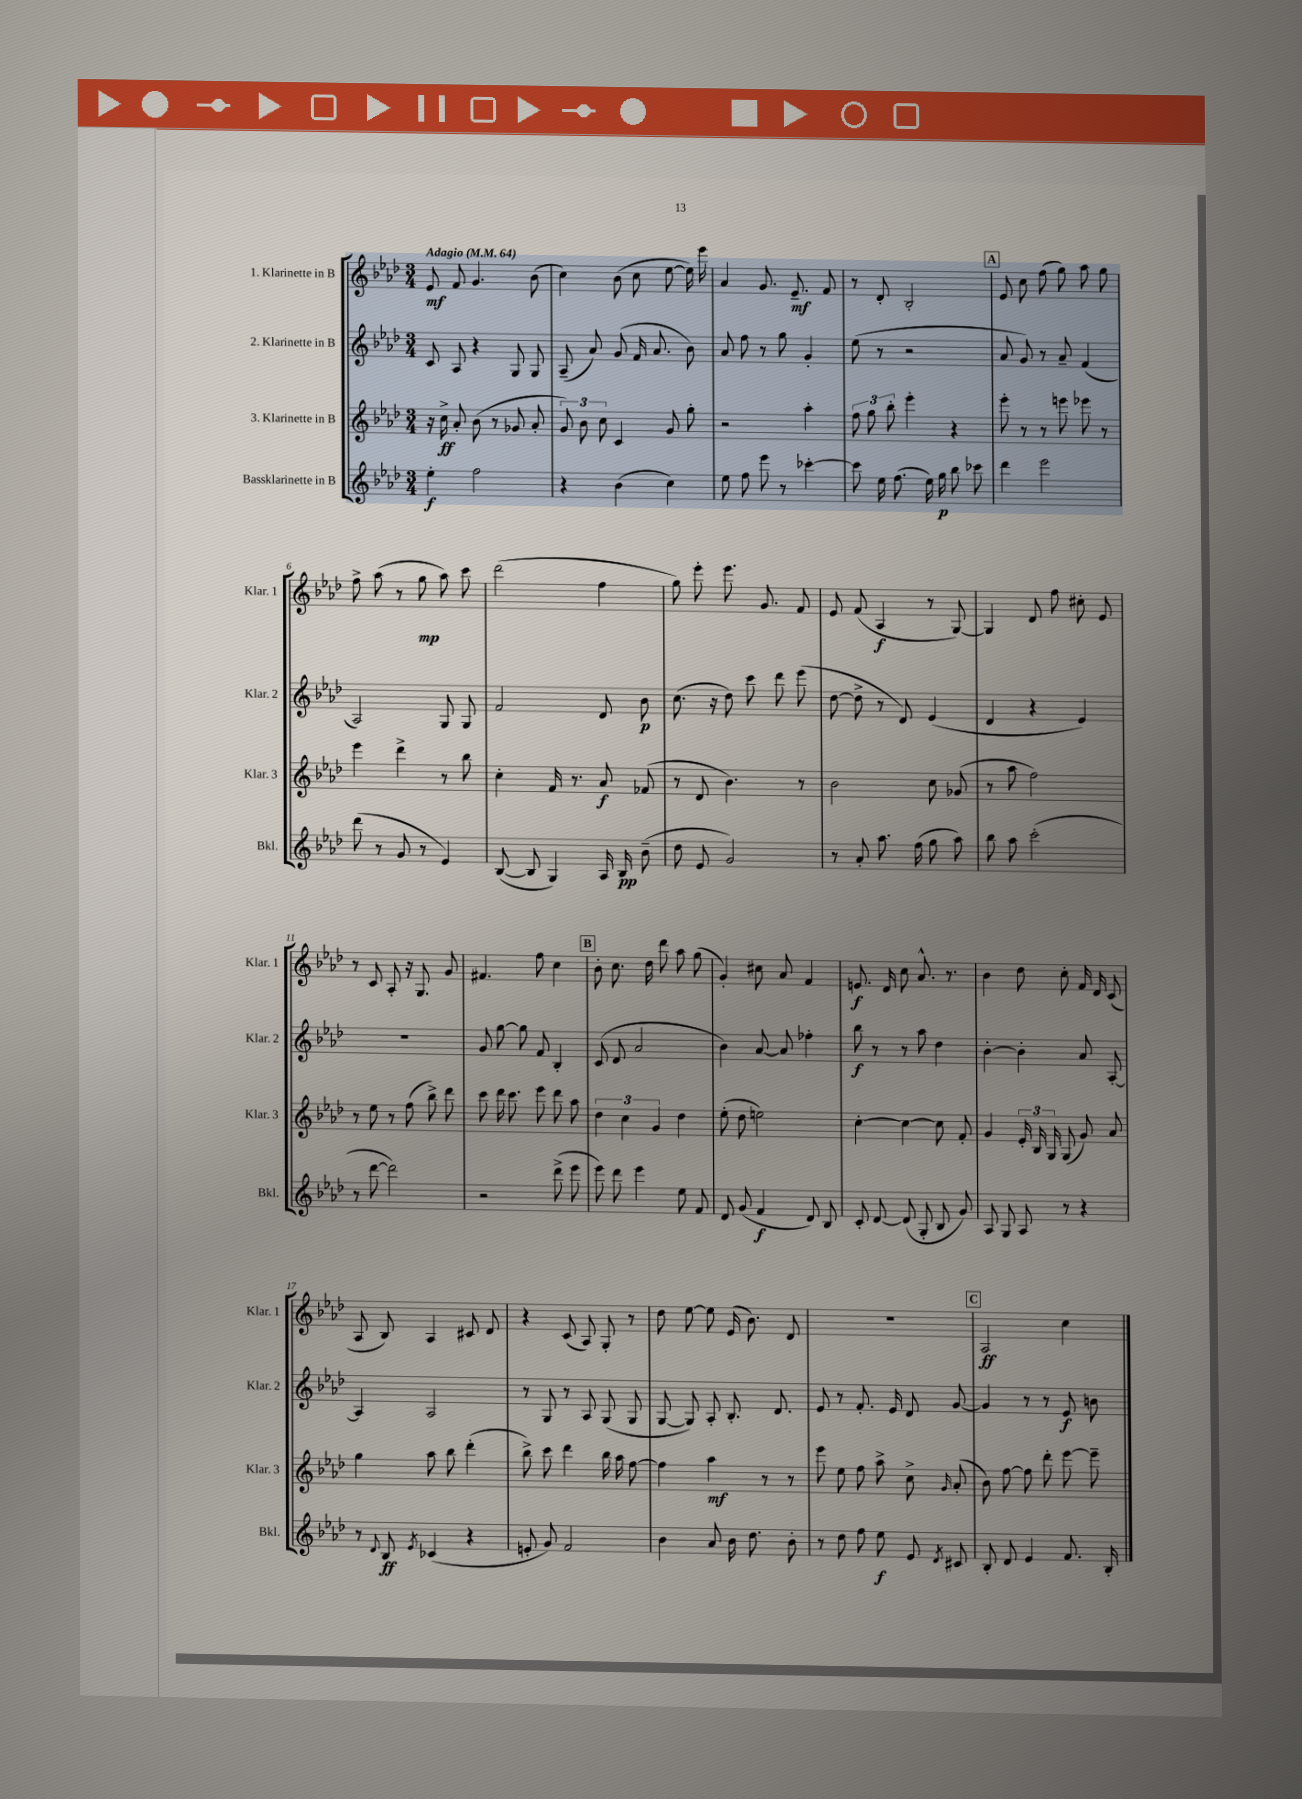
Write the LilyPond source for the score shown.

<<
\new StaffGroup <<
\new Staff = "s0" \with { instrumentName = "1. Klarinette in B" shortInstrumentName = "Klar. 1" } {
    \clef treble \key aes \major \numericTimeSignature \time 3/4 \tempo "Adagio" 4 = 64
    \autoBeamOff ees'8\mf f'8 g'4. bes'8( |
    c''4) bes'8( c''8 ees''8~ ees''16) ees'''16 |
    aes'4 g'8. ees'8.--\mf f'8 |
    r8 des'8-. bes2-. |
    \mark \markup { \box "A" } ees'8 c''8 f''8( g''8) aes''8 g''8 |
    f''8-> aes''8( r8 g''8\mp aes''8) c'''8 |
    des'''2( f''4 |
    g''8) ees'''8-. ees'''8. g'8. f'8 |
    ees'8 f'8( aes4\f r8 g8~) |
    g4 des'8 f''8 cis''8-. ees'8 |
    r8 c'8 aes8-. r16 g8. g'8 |
    fis'4. f''8 c''4 |
    \mark \markup { \box "B" } bes'8-. c''8. des''16 des'''8 aes''8 g''8( |
    g'4-.) cis''8 aes'8 f'4 |
    e'8.\f des'16 c''8 aes'8.-^ r8. |
    bes'4 des''8 c''8-. f'16 des'16 c'8( |
    aes8 bes8) aes4 cis'8 des'8 |
    r4 c'8( aes8) g8-. r8 |
    des''8 ees''8~ ees''8 ees'16( bes'8.) des'8 |
    R2. |
    \mark \markup { \box "C" } aes2\ff c''4 \bar "|." |
}
\new Staff = "s1" \with { instrumentName = "2. Klarinette in B" shortInstrumentName = "Klar. 2" } {
    \clef treble \key aes \major \numericTimeSignature \time 3/4
    \autoBeamOff c'8 aes8 r4 g8 g8 |
    aes8--( aes'8) g'8( f'16 aes'8. bes'8) |
    aes'8 f''8 r8 g''8 g'4-. |
    ees''8( r8 r2 |
    \mark \markup { \box "A" } aes'8 g'8) r8 aes'8-- f'4( |
    aes2) g8 g8 |
    f'2 des'8 bes'8\p |
    c''8.( r16 des''8) c'''8 des'''8 ees'''8( |
    des''8~ des''8-> r8 des'8) ees'4( |
    des'4 r4 ees'4) |
    R2. |
    g'8 g''8~ g''8 f'8 bes4-. |
    \mark \markup { \box "B" } c'8( des'8 aes'2 |
    bes'4) aes'8~ aes'8 fes''4-. |
    bes''8\f r8 r8 aes''8 des''4 |
    bes'4~-. bes'4-. aes'8 aes8~-. |
    aes4 aes2 |
    r8 g8 r8 aes8 g8( g8 |
    g8~ g8) aes8-. bes8.-. des'8. |
    ees'8 r8 f'8.-. ees'16 des'8 g'8~ |
    \mark \markup { \box "C" } g'4 r8 r8 ees'8\f b'8 \bar "|." |
}
\new Staff = "s2" \with { instrumentName = "3. Klarinette in B" shortInstrumentName = "Klar. 3" } {
    \clef treble \key aes \major \numericTimeSignature \time 3/4
    \autoBeamOff r16 c''16->\ff aes'8-. bes'8( r8 ges'8 aes'8-. |
    \tuplet 3/2 { g'8) bes'8 c''8 } c'4 g'8 g''8-. |
    r2 aes''4-. |
    \tuplet 3/2 { f''8 g''8 bes''8-. } ees'''4-. r4 |
    \mark \markup { \box "A" } ees'''8-. r8 r8 e'''8 ees'''8 r8 |
    ees'''4 des'''4-> r8 bes''8 |
    c''4-. f'16 r8. aes'8\f fes'8( |
    r8 des'8 bes'4.) r8 |
    bes'2 c''8 ges'8( |
    r8 aes''8 f''2) |
    r8 ees''8 r8 f''8( bes''8->) des'''8 |
    c'''8 des'''16 c'''8. ees'''8 des'''8 aes''8 |
    \mark \markup { \box "B" } \tuplet 3/2 { des''4 c''4 g'4 } des''4 |
    ees''8-.( des''8 e''2) |
    c''4~-. c''4~ c''8 f'8-. |
    g'4 \tuplet 3/2 { ees'16-. bes16 g16 } g8( g'8) aes'8 |
    g''4 aes''8 bes''8 des'''4-.( |
    bes''8->) c'''8 des'''4 bes''16 aes''16 f''8~ |
    f''4 aes''4\mf r8 r8 |
    ees'''8 ees''8 f''8 aes''8-> c''8-> \grace { g'16 } aes'8-.( |
    \mark \markup { \box "C" } bes'8) f''8~ f''8 des'''8-. ees'''8~ ees'''8-- \bar "|." |
}
\new Staff = "s3" \with { instrumentName = "Bassklarinette in B" shortInstrumentName = "Bkl." } {
    \clef treble \key aes \major \numericTimeSignature \time 3/4
    \autoBeamOff ees''4-.\f f''2 |
    r4 bes'4( c''4) |
    ees''8 f''8 ees'''8 r8 ces'''4~-. |
    ces'''8 ees''16 f''8.( ees''16) g''16\p bes''8 ces'''8 |
    \mark \markup { \box "A" } des'''4 ees'''2 |
    des'''8( r8 g'8 r8 ees'4) |
    bes8~( bes8 g4) aes16 bes16\pp bes'8--( |
    des''8 ees'8 g'2) |
    r8 aes'8-. aes''8. f''16( g''8 aes''8) |
    bes''8 aes''8 c'''2-.( |
    r8 des'''8~ des'''2) |
    r2 des'''8->( ees'''8 |
    \mark \markup { \box "B" } ees'''8) des'''8 ees'''4 ees''8 f'8 |
    des'8 g'8( f'4\f des'8) bes8 |
    c'8-. des'8~ des'8( g8-. bes8 g'8) |
    aes8 g8 aes8 r8 r4 |
    r8 \appoggiatura { des'8 } bes8\ff \acciaccatura { ees'8 } ces'4( r4 |
    e'8-. g'8) f'2 |
    bes'4 aes'8 bes'16 des''8. bes'8-. |
    r8 des''8 f''8 ees''8\f ees'8 \acciaccatura { des'8 } cis'8 |
    \mark \markup { \box "C" } bes8-. des'8 ees'4 f'8. bes16-. \bar "|." |
}
>>
>>
